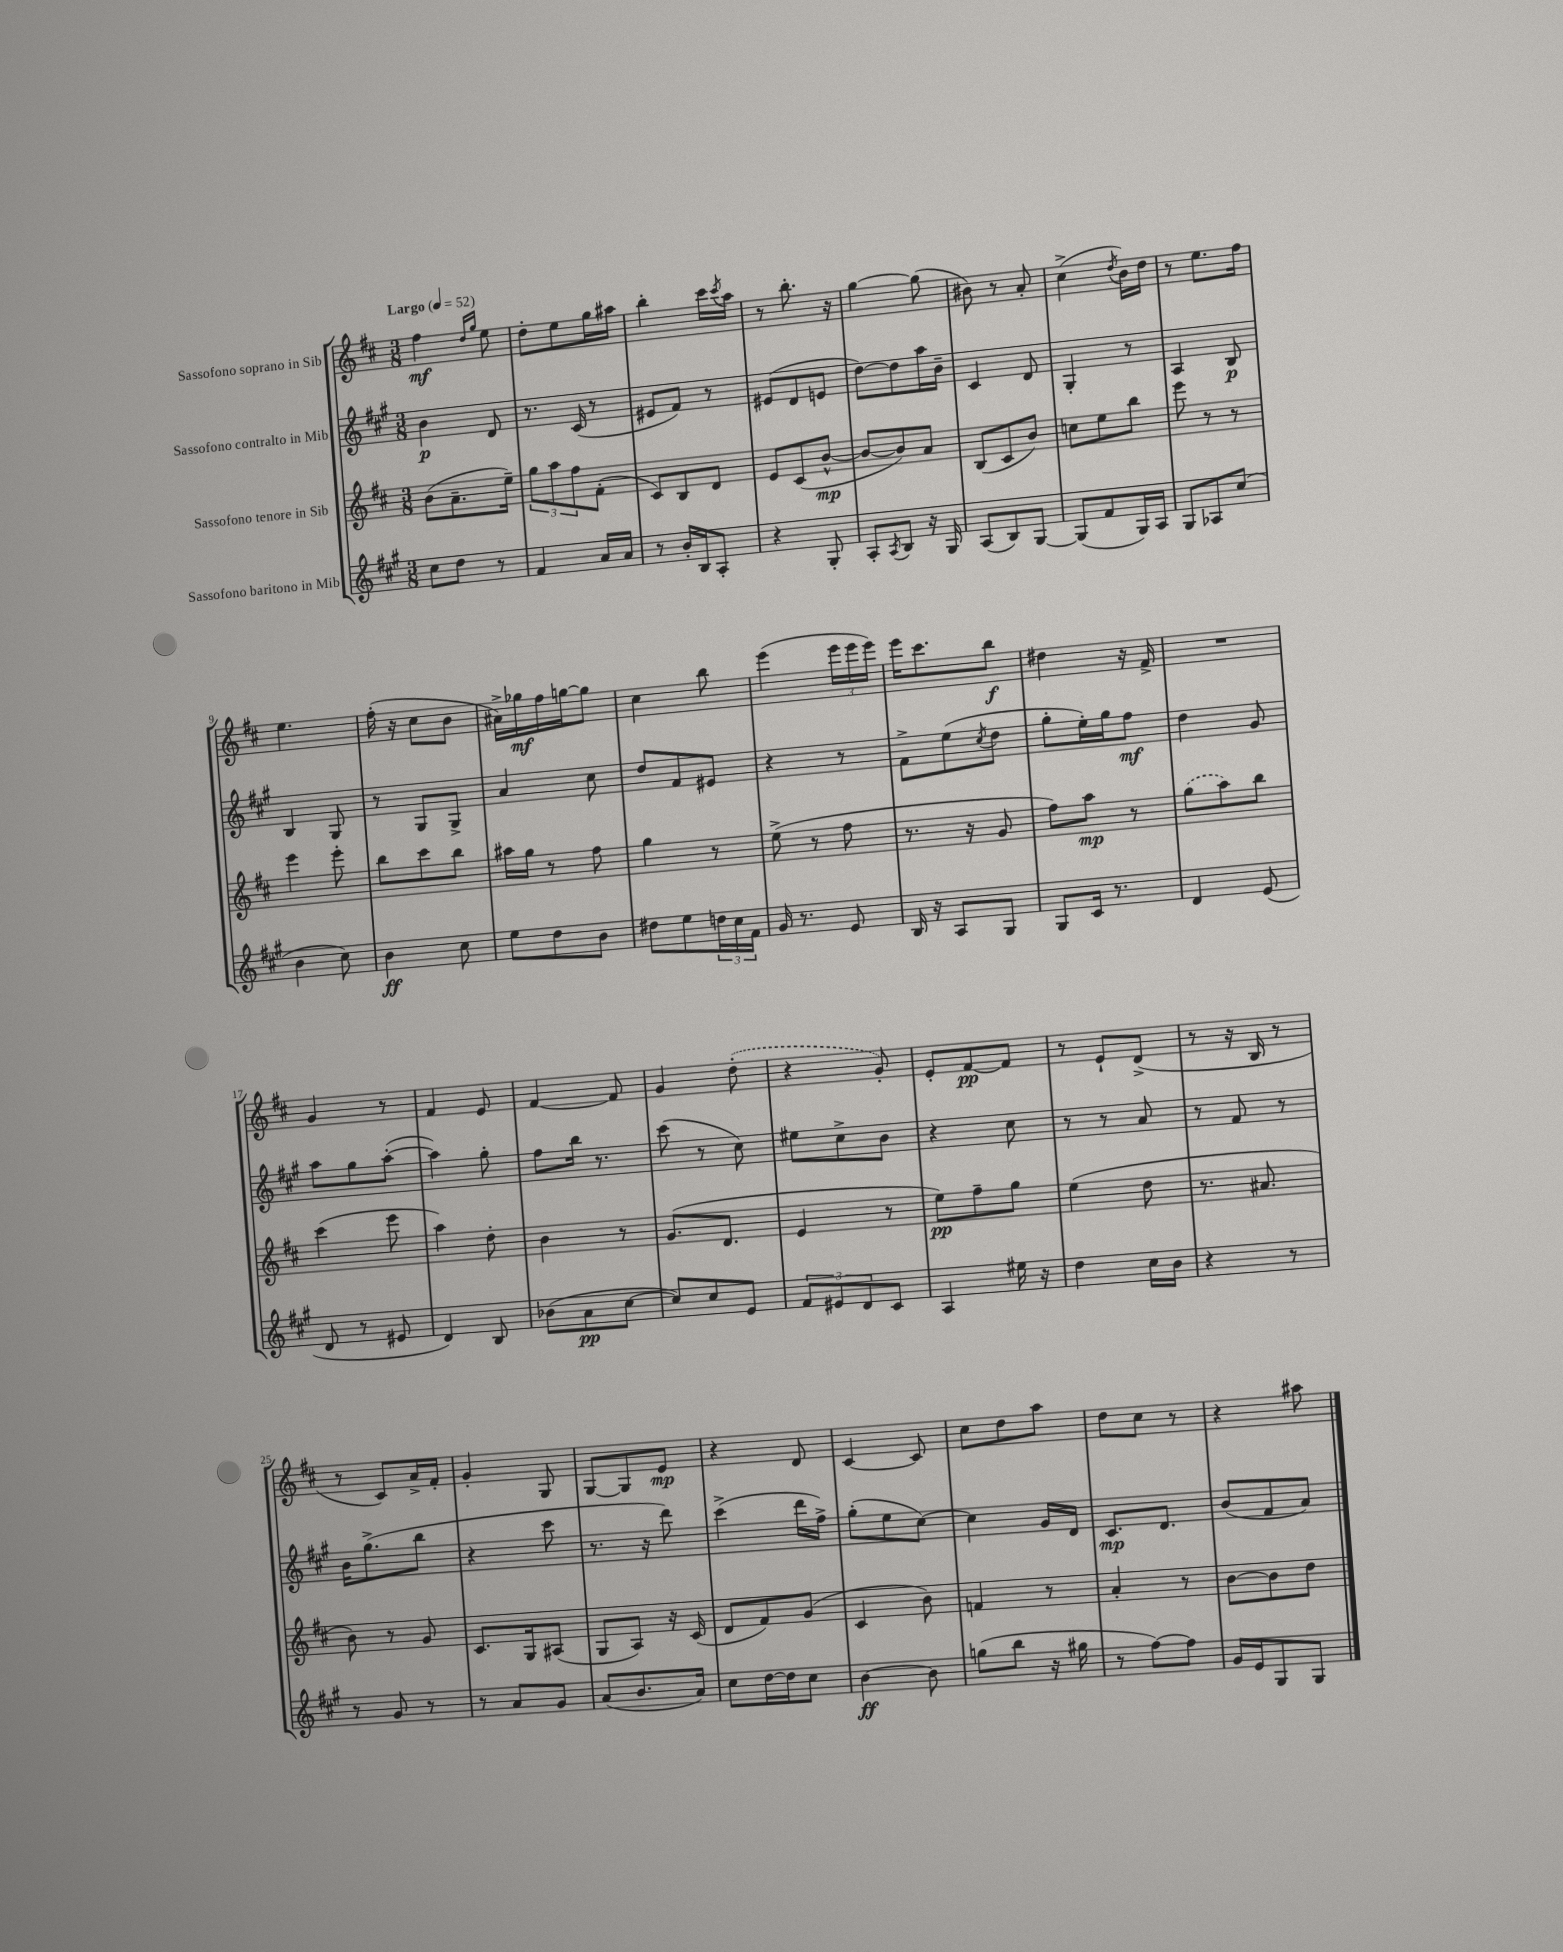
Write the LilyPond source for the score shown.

<<
\new StaffGroup <<
\new Staff = "s0" \with { instrumentName = "Sassofono soprano in Sib" } {
    \clef treble \key d \major \numericTimeSignature \time 3/8 \tempo "Largo" 4 = 52
    fis''4\mf \grace { d''16 g''16 } e''8 |
    d''8-. e''8 g''16 ais''16 |
    b''4-. cis'''16 \acciaccatura { cis'''8 } a''16 |
    r8 b''8.-. r16 |
    g''4~ g''8( |
    bis'8) r8 a'8-. |
    cis''4->( \acciaccatura { d''8 } b'16) d''16 |
    r8 e''8. fis''16 |
    e''4. |
    fis''16-.( r16 cis''8 b'8 |
    ais'16->) ges''16\mf fis''16 g''16~ g''8 |
    cis''4 b''8 |
    e'''4( \tuplet 3/2 { e'''16 e'''16 e'''16) } |
    e'''16 cis'''8. b''8\f |
    dis''4 r16 fis'16-> |
    R4. |
    g'4 r8 |
    fis'4 e'8 |
    fis'4~ fis'8 |
    g'4 \once \slurDashed d''8-.( |
    r4 g'8-.) |
    e'8-. fis'8~\pp fis'8 |
    r8 e'8-! d'8->( |
    r8 r16 b16 r8 |
    r8 cis'8) a'16-> fis'16-. |
    g'4-. g8 |
    g8~ g8 e'8\mp |
    r4 d'8 |
    cis'4~ cis'8 |
    cis''8 d''8 a''8 |
    d''8 cis''8 r8 |
    r4 ais''8 \bar "|." |
}
\new Staff = "s1" \with { instrumentName = "Sassofono contralto in Mib" } {
    \clef treble \key a \major \numericTimeSignature \time 3/8
    b'4\p d'8 |
    r8. cis'16( r8 |
    eis'8 fis'8) r8 |
    eis'8( d'8 e'8 |
    d''8~) d''8 a''16 b'16-- |
    cis'4 d'8 |
    gis4-. r8 |
    a4 b8\p |
    b4 gis8 |
    r8 gis8 gis8-> |
    a'4 cis''8 |
    d''8 fis'8 eis'8 |
    r4 r8 |
    fis'8-> e''8( \acciaccatura { cis''8 } d''8 |
    gis''8-. e''16-.) gis''16 fis''8\mf |
    d''4 gis'8 |
    a''8 gis''8 a''8~-.( |
    a''4) gis''8-. |
    fis''8 b''16 r8. |
    cis'''8( r8 cis''8) |
    eis''8 cis''8-> b'8 |
    r4 cis''8 |
    r8 r8 a'8 |
    r8 fis'8 r8 |
    b'16 gis''8.->( b''8 |
    r4 cis'''8 |
    r8. r16 d'''8) |
    cis'''4->( d'''16 fis''16->) |
    gis''8-.( e''8 cis''8~) |
    cis''4 gis'16 d'16 |
    cis'8.\mp d'8. |
    b'8( fis'8 a'8) \bar "|." |
}
\new Staff = "s2" \with { instrumentName = "Sassofono tenore in Sib" } {
    \clef treble \key d \major \numericTimeSignature \time 3/8
    b'8( a'8.-- e''16--) |
    \tuplet 3/2 { g''8 a''8 fis''8 } fis'8-.( |
    cis'8) b8 d'8 |
    e'8 cis'8( b'8~-^\mp |
    b'8~ b'8) a'8 |
    b8( cis'8 b'8) |
    c''8 e''8 b''8 |
    e'''8 r8 r8 |
    e'''4 e'''8-. |
    b''8 cis'''8 b''8 |
    ais''16 g''16 r8 fis''8 |
    g''4 r8 |
    e''8->( r8 fis''8 |
    r8. r16 g'8 |
    fis''8) a''8\mp r8 |
    \once \slurDashed g''8( a''8) b''8 |
    cis'''4( e'''8 |
    a''4) d''8-. |
    b'4 r8 |
    g'8.( d'8. |
    e'4 r8 |
    e''8\pp) fis''8-- g''8 |
    e''4( d''8 |
    r8. ais'8. |
    b'8) r8 g'8 |
    cis'8. g16 ais8( |
    g8 a8) r16 cis'16( |
    d'8 fis'8) g'8( |
    cis'4 b'8) |
    f'4 r8 |
    a'4-. r8 |
    b'8~ b'8 d''8 \bar "|." |
}
\new Staff = "s3" \with { instrumentName = "Sassofono baritono in Mib" } {
    \clef treble \key a \major \numericTimeSignature \time 3/8
    cis''8 d''8 r8 |
    fis'4 a'16 a'16 |
    r8 b'16-. b16 a8-. |
    r4 gis8-. |
    a8-. \acciaccatura { a8 } b8 r16 gis16 |
    a8( b8) gis8~ |
    gis8( fis'8 gis16) a16 |
    gis8 aes8 cis''8( |
    b'4 cis''8) |
    b'4\ff cis''8 |
    e''8 d''8 b'8 |
    dis''8 e''8 \tuplet 3/2 { d''16 cis''16 fis'16 } |
    gis'16 r8. e'8 |
    b16 r16 a8 gis8 |
    gis8 cis'16 r8. |
    d'4 e'8( |
    d'8 r8 eis'8 |
    d'4) b8 |
    bes'8( a'8\pp cis''8~ |
    cis''8) cis''8 e'8 |
    \tuplet 3/2 { fis'8 eis'8 d'8 } cis'8 |
    a4 eis''16 r16 |
    d''4 cis''16 b'16 |
    r4 r8 |
    r8 gis'8 r8 |
    r8 a'8 gis'8 |
    a'8( b'8. a'16) |
    cis''8 d''16~ d''16 cis''8 |
    b'4~\ff b'8 |
    g''8( b''8 r16 gis''16 |
    r8 fis''8~) fis''8 |
    gis'16 e'16 gis8 gis8 \bar "|." |
}
>>
>>
